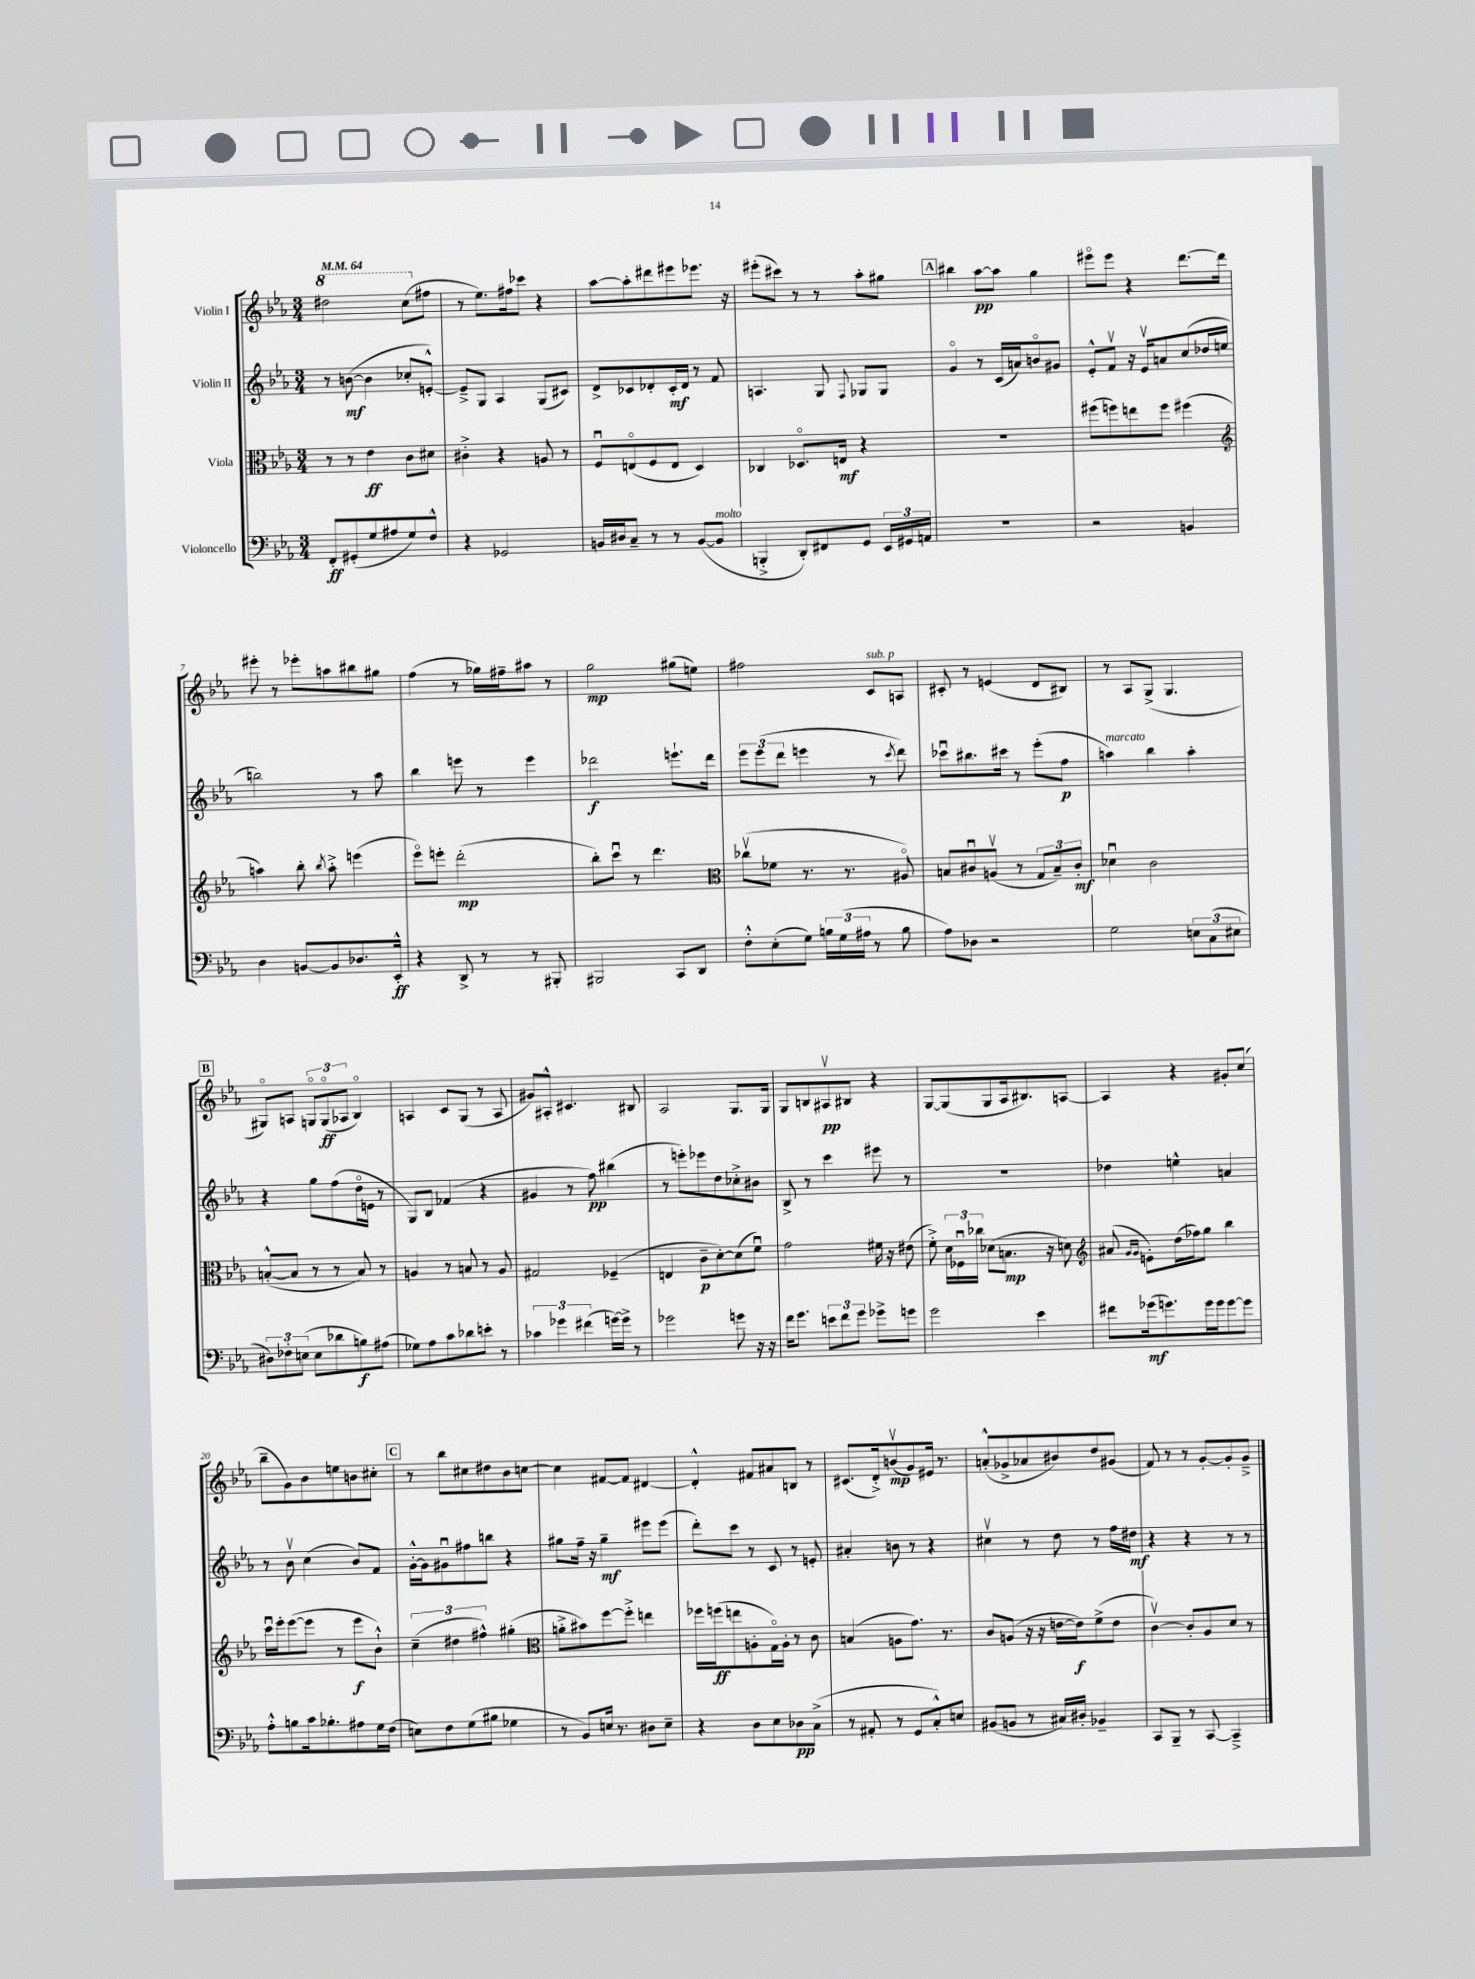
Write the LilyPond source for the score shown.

<<
\new StaffGroup <<
\new Staff = "s0" \with { instrumentName = "Violin I" } {
    \clef treble \key ees \major \numericTimeSignature \time 3/4 \tempo 4 = 64
    \autoBeamOff \ottava #1 dis'''2 c'''8[( \ottava #0 fis''8] |
    r8 ees''8.[) fis''16 ces'''8] r4 |
    aes''8[~ aes''8-. dis'''8 eis'''8 ees'''8.] r16 |
    eis'''8[-.( cis'''8]) r8 r8 aes''8[-. gis''8] |
    \mark \markup { \box "A" } bis''4 aes''8[~\pp aes''8] g''4 |
    eis'''8[\flageolet eis'''8] r4 d'''8.[~ d'''16] |
    eis'''8-. r8 ees'''8[-. a''8 bis''8 gis''8] |
    f''4( r8 ges''16[) fis''16-- ais''8] r8 |
    g''2\mp gis''8[( e''8]) |
    fis''2 c'8[^\markup { \italic "sub. p" } a8] |
    cis'8-. r8 e'4( d'8[ bis8]) |
    r8 aes8[ g8]->( g4. |
    \mark \markup { \box "B" } gis8[\flageolet) a8] \tuplet 3/2 { g8[\flageolet g8\flageolet\ff( aes8] } bes4\flageolet) |
    a4 c'8[ g8]( r8 a8 |
    gis'8[) ais8]-.-^ cis'4. bis8 |
    aes2 g8.[ g16] |
    g8[ b8 ais8\upbow\pp bis8] r4 |
    g8[~ g8( g8 aes16 bis8.) a8]~ |
    a4 r4 gis'8[-. c''8]( |
    bes''8[-- g'8) bes'8 e''8 b'8 cis''8]-. |
    \mark \markup { \box "C" } r8 bes''8[ cis''8 dis''8 bes'8 c''8]~ |
    c''4 fis'8[~ fis'8] dis'4~ |
    dis'4-.-^ fis'8[ ais'8 b8] r8 |
    cis'8.[( d'16-.->) b'8\upbow\mp( g'8) eis'16] r8. |
    a'8[-.-^( ges'8-> aes'8 bis'8) d''8 gis'8]( |
    f'8) r8 r8 g'8[~-. g'8-. g'8]---> \bar "|." |
}
\new Staff = "s1" \with { instrumentName = "Violin II" } {
    \clef treble \key ees \major \numericTimeSignature \time 3/4
    \autoBeamOff r8 b'8~\mf( b'4 ces''8[-. e'8]~-.-^) |
    e'8[---> g8] aes4 g8[( cis'8]) |
    d'8[-> ces'8 des'8-. ces'16-.\mf des'16] r8 f'8 |
    a4. g8 \appoggiatura { f8 } ges8[ ges8] |
    \mark \markup { \box "A" } g'4\flageolet r8 c'16[( a'16) b'8\flageolet gis'8] |
    ees'8[-.-^ f'8]\upbow r16 ees'16[\upbow a'8 c''8( des''16 e''16] |
    b''2) r8 aes''8 |
    bes''4 e'''8 r8 e'''4 |
    des'''2\f e'''8.[-! des'''16] |
    \tuplet 3/2 { ees'''8[ ees'''8( d'''8] } e'''4 r8 \acciaccatura { c'''8 } d'''8) |
    ces'''8[\downbow bis''8. cis'''16] r8 ees'''8[-.( f''8]\p |
    a''4^\markup { \italic "marcato" }) bes''4 a''4-. |
    \mark \markup { \box "B" } r4 g''8[ f''8( d''16\flageolet e'16] r8 |
    g8[) bes8] fes'4( r4 |
    gis'4 r8 f''8\pp) bis''4( |
    r8 e'''8[-.) ees'''8 d''8 ces''8-.-> bis'8] |
    bes8-> r8 c'''4 eis'''8 r8 |
    R2. |
    des''4 e''4-^ a'4 |
    r8 bes'8\upbow c''4( bes'8[) f'8] |
    \mark \markup { \box "C" } g'16[~-.-^ g'16 gis'8\downbow fis''8 b''8] r4 |
    gis''8[ f''16]-- r16 gis''4--\mf eis'''8[ eis'''8]( |
    d'''8[-.) c'''8] r8 c'8 r8 e'8-. |
    ais'4-. b'8 r8 r4 |
    cis''4\upbow r8 d''8 r8 f''16[ dis''16]\mf |
    r4 r4 r8 r8 \bar "|." |
}
\new Staff = "s2" \with { instrumentName = "Viola" } {
    \clef alto \key ees \major \numericTimeSignature \time 3/4
    \autoBeamOff r8 r8 ees'4\ff c'8[ dis'8] |
    cis'4-.-> r4 a8 r8 |
    f8[\downbow e8\flageolet( f8 e8] d4) |
    ces4 des8.[\flageolet e16]\mf r4 |
    \mark \markup { \box "A" } R2. |
    fis''8[( f''8) e''8 f''8] fis''4( |
    \clef treble a''4) bes''8-. \acciaccatura { bes''8 } a''8-.-> e'''4( |
    ees'''8[\flageolet) e'''8]-. d'''2-.\mp( |
    bes''8[-.) c'''8]\downbow r8 d'''4. |
    \clef alto ces''8[\upbow( fes'8] r8. r8. ais8\flageolet) |
    b8[ cis'8\downbow a8]\upbow( r8 \tuplet 3/2 { g8[ b8--) cis'8]-.\mf } |
    des'4\downbow c'2 |
    \mark \markup { \box "B" } b8[~-.-^( b8] r8 r8 b8) r8 |
    a4 r8 b8 r8 a8 |
    gis2 fes4--( |
    e4 c'8[--\p d'8~-.) d'8( f'8]\downbow) |
    g'2 fis'16 r16 eis'8( |
    f'8-.->) \tuplet 3/2 { d'16[ fes16\downbow ces''16] } des'8[( b8.]\mp r16 d'8) |
    \clef treble ais'8( \grace { g'16[ g'16] } e'8[-.) d''16( fes''16) g''8] bes''4 |
    c'''16[\downbow ees'''16-. ees'''8~( ees'''8] r8 ees'''8[\f bes'8]-!-^) |
    \mark \markup { \box "C" } \tuplet 3/2 { c''4--( dis''4 fis''4-^) } gis''4-.( |
    \clef alto a'8[-.-> bis'8) f''8~ f''8]-.-> e''4 |
    fes''16[ f''16\ff( e''8 a8-. g16\flageolet) a16]-. r8 c'8 |
    b4( a8[ g'8.]) r8. |
    c'8[ a8]( r16 r16 e'16[~ e'16\f) f'8->( e'8] |
    c'4~\upbow) c'8[-. aes8 d'8] r8 \bar "|." |
}
\new Staff = "s3" \with { instrumentName = "Violoncello" } {
    \clef bass \key ees \major \numericTimeSignature \time 3/4
    \autoBeamOff f,8[-.\ff gis,8-.( g8 ais8 g8) f8]-^ |
    r4 ges,2 |
    b,16[ dis16 c8]-- r8 r8 b,8[~( b,8]^\markup { \italic "molto" } |
    b,,4-.-> d,8[-.) fis,8 g,8] \tuplet 3/2 { ees,16[ gis,16 a,16] } |
    \mark \markup { \box "A" } R2. |
    r2 b,4 |
    d4 b,8[~ b,8 des8. ees,16]-.-^\ff |
    r4 d,8-> r8 r8 bis,,8-. |
    bis,,2 c,8[ d,8] |
    f8[-.-^ ees8-.( g8]) \tuplet 3/2 { b16[ g16( ais16] } r8 b8 |
    aes8[) des8] r2 |
    g2 \tuplet 3/2 { e8[ c8( eis8] } |
    \mark \markup { \box "B" } \tuplet 3/2 { dis8[) fes8-. e8]( } e8[ des'8 b8\f) ais8]( |
    ges8[) aes8 c'8 des'8 e'8]-. r8 |
    \tuplet 3/2 { ces'4 ges'4 fis'4( } g'16[~) g'16]-> r8 |
    ges'2 g'8 r16 r16 |
    f'16[ g'8.] \tuplet 3/2 { e'8[ f'8 g'8] } ges'8[-> g'8] |
    g'2 ees'4 |
    fis'8[ ges'16\mf( g'8.) g'16 g'16 g'8~ g'8] |
    aes8[-.-^ b8 c'16 bes8.-. ais8 g16 f16]( |
    \mark \markup { \box "C" } e8[) f8 g8( bis8] ges4 |
    r8 bes,8[) e16] r8. dis8[ e8]-- |
    r4 d8[ ees8 des8\pp c8]->( |
    r8 ais,8-. r8 g,8[ c8-.-^) e8] |
    bis,8[( b,8] r8 cis16[) dis16]-. bes,4-- |
    c,8[ bes,,8]-- r8 c,8~ c,4---> \bar "|." |
}
>>
>>
